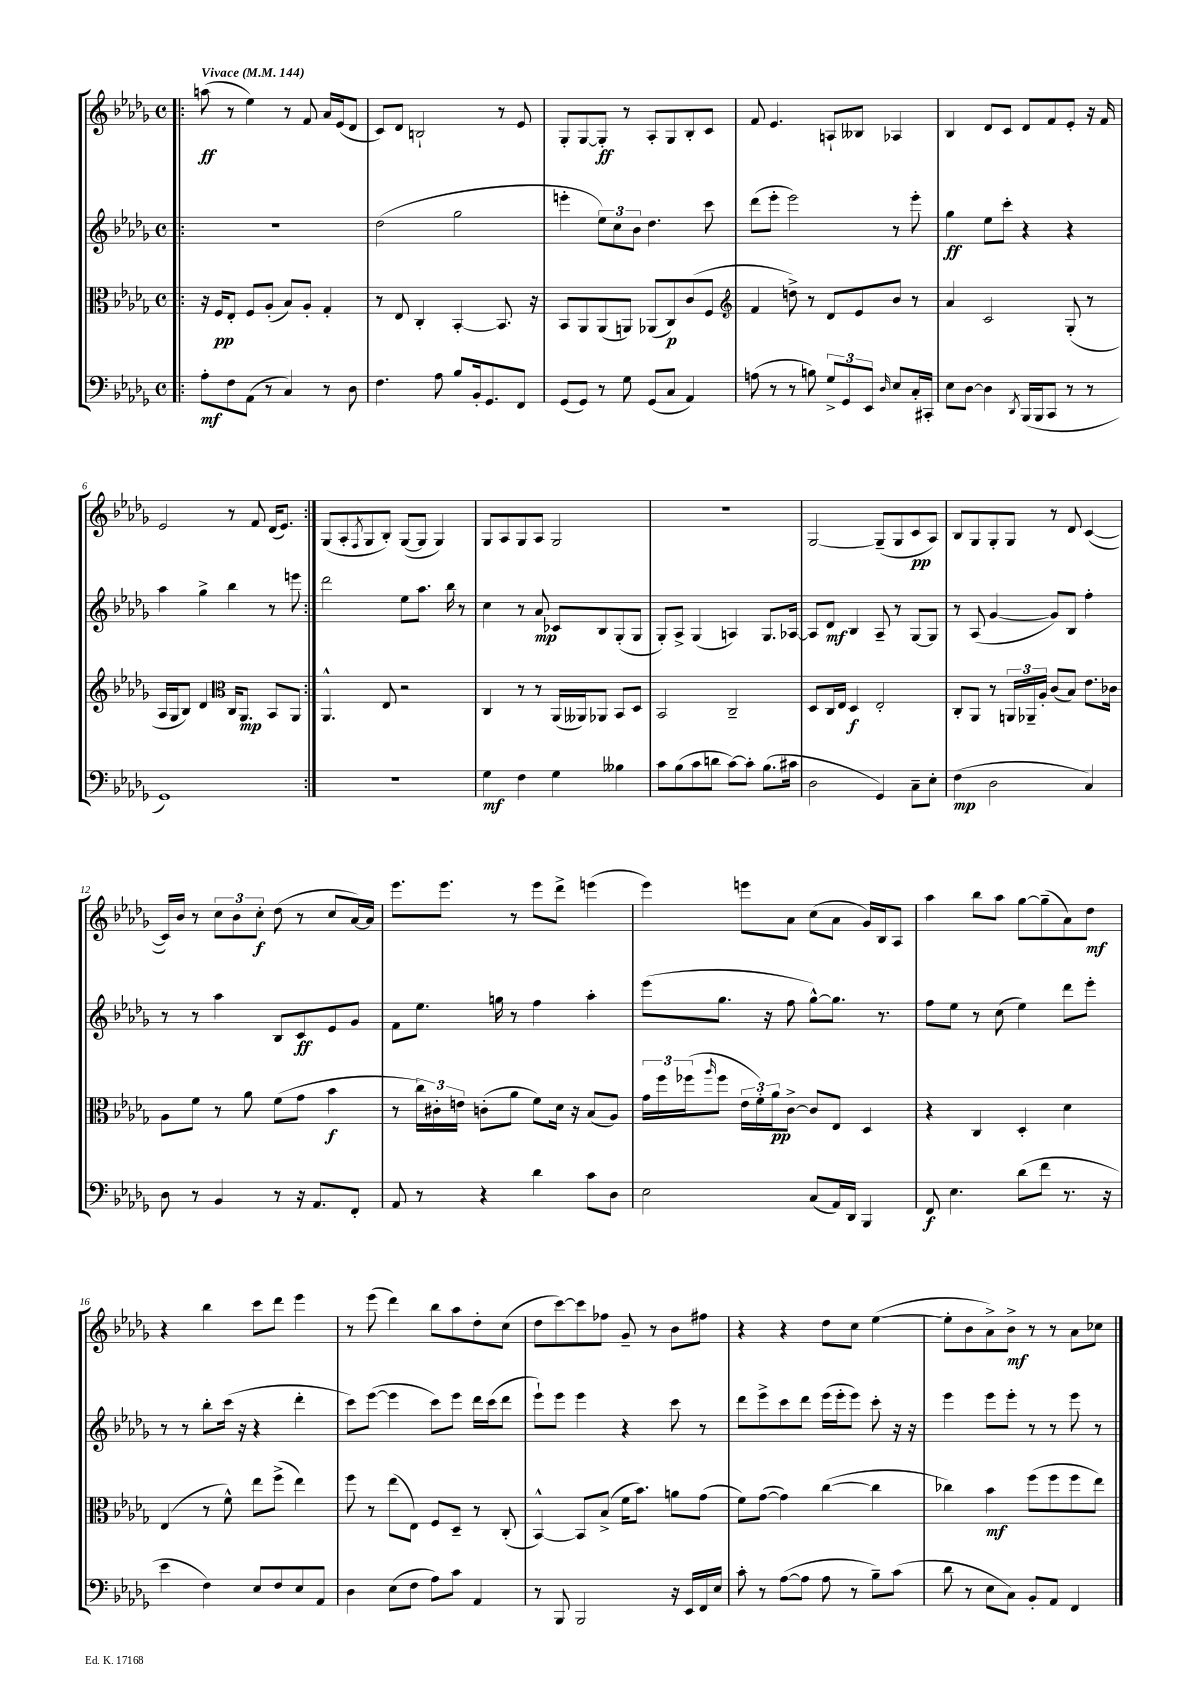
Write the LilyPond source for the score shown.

<<
\new StaffGroup <<
\new Staff = "s0" {
    \clef treble \key des \major \defaultTimeSignature \time 4/4 \tempo "Vivace" 4 = 144
    \repeat volta 2 { \bar ".|:" a''8\ff( r8 ees''4) r8 f'8 aes'16 ees'16( des'8 |
    c'8) des'8 b2-! r8 ees'8 |
    ges8-. ges8~ ges8-.\ff r8 aes8-. ges8 bes8-. c'8 |
    f'8 ees'4. a8-! beses8 aes4 |
    bes4 des'8 c'8 des'8 f'8 ees'8-. r16 f'16 |
    ees'2 r8 f'8 des'16( ees'8.) | }
    ges8( aes8-. \acciaccatura { f8 } ges8 bes8-.) ges8~( ges8 ges4) |
    ges8 aes8 ges8 aes8 ges2 |
    r1 |
    ges2~ ges8--( ges8 c'8\pp aes8) |
    bes8 ges8 ges8-. ges8 r8 des'8 c'4~( |
    c'16) bes'16 r8 \tuplet 3/2 { c''8 bes'8 c''8-.\f } des''8( r8 c''8 aes'16~) aes'16 |
    ees'''8. ees'''8. r8 ees'''8 des'''8-> e'''4( |
    ees'''4) e'''8 aes'8 c''8( aes'8 ges'16) bes16 aes8 |
    aes''4 bes''8 aes''8 ges''8~ ges''8--( aes'8) des''8\mf |
    r4 bes''4 c'''8 des'''8 ees'''4 |
    r8 ees'''8( des'''4) bes''8 aes''8 des''8-. c''8( |
    des''8 c'''8~) c'''8 fes''8 ges'8-- r8 bes'8 fis''8 |
    r4 r4 des''8 c''8 ees''4~( |
    ees''8-. bes'8 aes'8->) bes'8->\mf r8 r8 aes'8 ces''8 \bar "|." |
}
\new Staff = "s1" {
    \clef treble \key des \major \defaultTimeSignature \time 4/4
    \repeat volta 2 { \bar ".|:" R1 |
    des''2( ges''2 |
    e'''4-. \tuplet 3/2 { ees''8) c''8 bes'8 } des''4. c'''8 |
    des'''8( ees'''8-. ees'''2) r8 ees'''8-. |
    ges''4\ff ees''8 c'''8-. r4 r4 |
    aes''4 ges''4-> bes''4 r8 e'''8 | }
    des'''2 ees''8 aes''8. bes''16 r8 |
    c''4 r8 aes'8\mp ces'8 bes8 ges8-.( ges8 |
    ges8-.) aes8-> ges4( a4) ges8. aes16~ |
    aes8 des'8\mf bes4 aes8-- r8 ges8~ ges8 |
    r8 aes8( ges'4~ ges'8) bes8 f''4-. |
    r8 r8 aes''4 bes8 c'8\ff ees'8 ges'8 |
    f'8 ees''8. g''16 r8 f''4 aes''4-. |
    ees'''8( ges''8. r16 f''8 ges''8~-^) ges''8. r8. |
    f''8 ees''8 r8 c''8( ees''4) des'''8 ees'''8-. |
    r8 r8 bes''8-. c'''16( r16 r4 des'''4-. |
    c'''8) ees'''8~( ees'''4 c'''8) ees'''8 des'''16 c'''16( des'''8 |
    ees'''8-!) ees'''8 ees'''4 r4 c'''8 r8 |
    des'''8 ees'''8-> c'''8 des'''8 ees'''16( ees'''16-. ees'''8) c'''8-. r16 r16 |
    ees'''4 ees'''8 ees'''8-. r8 r8 ees'''8 r8 \bar "|." |
}
\new Staff = "s2" {
    \clef alto \key des \major \defaultTimeSignature \time 4/4
    \repeat volta 2 { \bar ".|:" r16 f16\pp ees8-. f8 aes8-.( bes8) aes8-. ges4-. |
    r8 ees8 c4-. bes,4~-. bes,8. r16 |
    bes,8 aes,8 aes,8( a,8) aes,8( c8\p) c'8( f8 |
    \clef treble f'4 d''8->) r8 des'8 ees'8 bes'8 r8 |
    aes'4 c'2 ges8-.( r8 |
    aes16 ges16 bes8) des'4 \clef alto c16 aes,8.\mp bes,8 aes,8 | }
    aes,4.-^ ees8 r2 |
    c4 r8 r8 aes,16( aeses,16) aes,8 bes,8 des8 |
    bes,2 c2-- |
    des8 c16 ees16 des4\f ees2-. |
    c8-. aes,8 r8 \tuplet 3/2 { a,16 aes,16-- aes16-. } c'8( bes8) ees'8. ces'16 |
    aes8 f'8 r8 aes'8 f'8( ges'8 bes'4\f |
    r8 \tuplet 3/2 { c''16) cis'16-. e'16 } c'8-.( aes'8 f'8) des'16 r16 bes8( aes8) |
    \tuplet 3/2 { ges'16 f''16 fes''16( } \grace { aes''16 } fes''8 \tuplet 3/2 { ees'16 f'16-.) aes'16\pp } c'8~-> c'8 ees8 des4 |
    r4 c4 des4-. des'4 |
    ees4( r8 f'8-^) ees''8 f''8->( ees''4) |
    f''8 r8 ees''8( ees8) f8 des8-- r8 c8-.( |
    bes,4~-^) bes,8 bes8->( f'16 bes'8.) a'8 ges'8( |
    f'8) ges'8~( ges'4) c''4~( c''4 |
    ces''4) bes'4\mf f''8( f''8 f''8 ees''8) \bar "|." |
}
\new Staff = "s3" {
    \clef bass \key des \major \defaultTimeSignature \time 4/4
    \repeat volta 2 { \bar ".|:" aes8-.\mf f8 aes,8( r8 c4) r8 des8 |
    f4. aes8 bes8 bes,16-. ges,8. f,8 |
    ges,8( ges,8) r8 ges8 ges,8( c8 aes,4) |
    a8( r8 r8 b8) \tuplet 3/2 { ges8-> ges,8 ees,8 } \grace { des16 } ees8 c16-. cis,16-. |
    ees8 des8~ des4 \acciaccatura { des,8 } bes,,16( bes,,16 c,8 r8 r8 |
    ges,1) | }
    R1 |
    ges4\mf f4 ges4 beses4 |
    c'8 bes8( c'8 d'8 c'8~) c'8-. bes8.( cis'16 |
    des2 ges,4) c8-- ees8-. |
    f4\mp( des2 c4) |
    des8 r8 bes,4 r8 r16 aes,8. f,8-. |
    aes,8 r8 r4 des'4 c'8 des8 |
    ees2 c8( aes,16) des,16 bes,,4 |
    f,8\f ees4. des'8( f'8 r8. r16 |
    ees'4 f4) ees8 f8 ees8 aes,8 |
    des4 ees8( f8 aes8) c'8 aes,4 |
    r8 bes,,8 bes,,2 r16 ees,16 f,16 ees16 |
    c'8-. r8 aes8~( aes8 aes8 r8 bes8--) c'8( |
    des'8 r8 ees8 c8) bes,8-. aes,8 f,4 \bar "|." |
}
>>
>>
